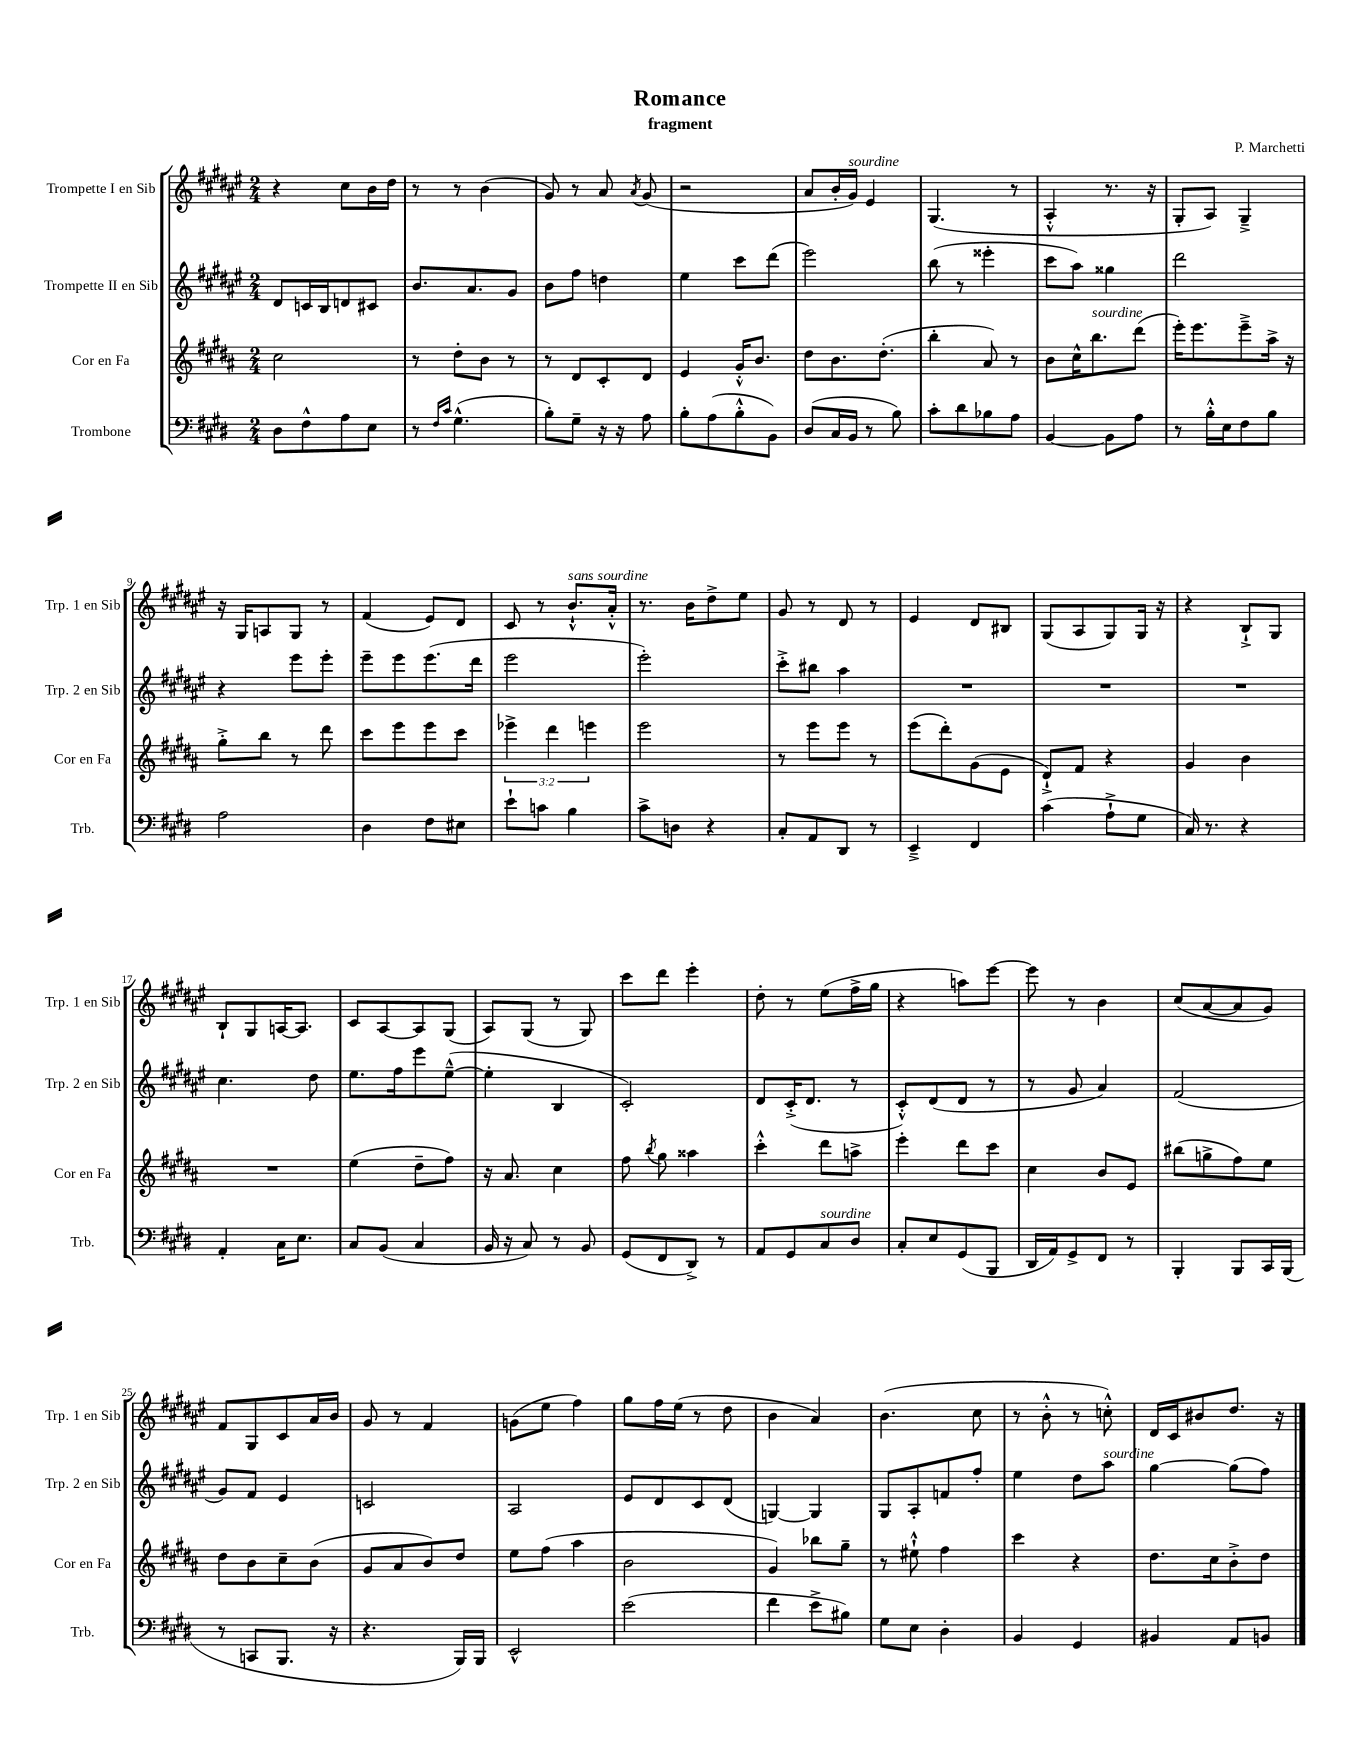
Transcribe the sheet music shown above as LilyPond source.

\header { title = "Romance" composer = "P. Marchetti" subtitle = "fragment" }
<<
\new StaffGroup <<
\new Staff = "s0" \with { instrumentName = "Trompette I en Sib" shortInstrumentName = "Trp. 1 en Sib" } {
    \clef treble \key fis \major \numericTimeSignature \time 2/4
    \autoBeamOff r4 cis''8[ b'16 dis''16] |
    r8 r8 b'4( |
    gis'8) r8 ais'8 \acciaccatura { ais'8 } gis'8( |
    r2 |
    ais'8[ b'16-. gis'16]^\markup { \italic "sourdine" }) eis'4 |
    gis4.( r8 |
    ais4-.-^ r8. r16 |
    gis8[-. ais8]) gis4---> |
    r16 gis16[ a8 gis8] r8 |
    fis'4( eis'8[) dis'8] |
    cis'8 r8 b'8.[-!-^^\markup { \italic "sans sourdine" } ais'16]-.-^ |
    r8. b'16[ dis''8-> eis''8] |
    gis'8 r8 dis'8 r8 |
    eis'4 dis'8[ bis8] |
    gis8[( ais8 gis8) gis16] r16 |
    r4 b8[-!-> gis8] |
    b8[-! gis8 a16~ a8.] |
    cis'8[ ais8~ ais8 gis8]( |
    ais8[) gis8]( r8 gis8) |
    cis'''8[ dis'''8] eis'''4-. |
    dis''8-. r8 eis''8[( fis''16-> gis''16] |
    r4 a''8[) eis'''8]~ |
    eis'''8 r8 b'4 |
    cis''8[( ais'8~ ais'8 gis'8]) |
    fis'8[ gis8 cis'8 ais'16 b'16] |
    gis'8 r8 fis'4 |
    g'8[( eis''8] fis''4) |
    gis''8[ fis''16 eis''16]( r8 dis''8 |
    b'4 ais'4) |
    b'4.( cis''8 |
    r8 b'8-.-^ r8 c''8-.-^) |
    dis'16[ cis'16 bis'8 dis''8.] r16 \bar "|." |
}
\new Staff = "s1" \with { instrumentName = "Trompette II en Sib" shortInstrumentName = "Trp. 2 en Sib" } {
    \clef treble \key fis \major \numericTimeSignature \time 2/4
    \autoBeamOff dis'8[ c'16 b16 d'8 cis'8] |
    b'8.[ ais'8. gis'8] |
    b'8[ fis''8] d''4 |
    eis''4 cis'''8[ dis'''8]( |
    eis'''2) |
    b''8( r8 eisis'''4-. |
    cis'''8[ ais''8]) gisis''4 |
    dis'''2 |
    r4 eis'''8[ eis'''8]-. |
    eis'''8[-- eis'''8 eis'''8.( dis'''16] |
    eis'''2 |
    eis'''2-.) |
    cis'''8[-.-> bis''8] ais''4 |
    R2 |
    R2 |
    R2 |
    cis''4. dis''8 |
    eis''8.[ fis''16 eis'''8 eis''8]~---^( |
    eis''4-. b4 |
    cis'2-.) |
    dis'8[ cis'16-.->( dis'8.] r8 |
    cis'8[-.-^) dis'8( dis'8] r8 |
    r8 gis'8 ais'4) |
    fis'2( |
    gis'8[) fis'8] eis'4 |
    c'2 |
    ais2 |
    eis'8[ dis'8 cis'8 dis'8]( |
    g4~) g4 |
    gis8[ ais8-. f'8 fis''8]-. |
    eis''4 dis''8[ ais''8]^\markup { \italic "sourdine" } |
    gis''4~ gis''8[( fis''8]) \bar "|." |
}
\new Staff = "s2" \with { instrumentName = "Cor en Fa" shortInstrumentName = "Cor en Fa" } {
    \clef treble \key b \major \numericTimeSignature \time 2/4 \override Staff.TupletNumber.text = #tuplet-number::calc-fraction-text
    \autoBeamOff cis''2 |
    r8 dis''8[-. b'8] r8 |
    r8 dis'8[ cis'8-. dis'8] |
    e'4 gis'16[-.-^ b'8.] |
    dis''8[ b'8. dis''8.]-.( |
    b''4-. ais'8) r8 |
    b'8[ cis''16-^ b''8.^\markup { \italic "sourdine" } dis'''8]( |
    e'''16[-.) e'''8. e'''8---> ais''16]-> r16 |
    gis''8[-.-> b''8] r8 dis'''8 |
    cis'''8[ e'''8 e'''8 cis'''8] |
    \tuplet 3/2 { ees'''4-> dis'''4 e'''4 } |
    e'''2 |
    r8 e'''8[ e'''8] r8 |
    e'''8[( dis'''8-.) gis'8( e'8] |
    dis'8[-!->) fis'8] r4 |
    gis'4 b'4 |
    R2 |
    e''4( dis''8[-- fis''8]) |
    r16 ais'8. cis''4 |
    fis''8 \acciaccatura { b''8 } gis''8 aisis''4 |
    cis'''4-.-^ dis'''8[ a''8]-> |
    e'''4-. dis'''8[ cis'''8] |
    cis''4 b'8[ e'8] |
    bis''8[( g''8-> fis''8) e''8] |
    dis''8[ b'8 cis''8-- b'8]( |
    gis'8[ ais'8 b'8) dis''8] |
    e''8[ fis''8]( ais''4 |
    b'2 |
    gis'4) bes''8[ gis''8]-- |
    r8 eis''8-!-^ fis''4 |
    cis'''4 r4 |
    dis''8.[ cis''16 b'8-.-> dis''8] \bar "|." |
}
\new Staff = "s3" \with { instrumentName = "Trombone" shortInstrumentName = "Trb." } {
    \clef bass \key e \major \numericTimeSignature \time 2/4
    \autoBeamOff dis8[ fis8-^ a8 e8] |
    r8 \grace { fis16[ cis'16] } gis4.-^( |
    b8[-.) gis8]-- r16 r16 a8 |
    b8[-. a8( b8-.-^ b,8]) |
    dis8[( cis16 b,16] r8 b8) |
    cis'8[-. dis'8 bes8 a8] |
    b,4~ b,8[ a8] |
    r8 b16[-.-^ e16 fis8 b8] |
    a2 |
    dis4 fis8[ eis8] |
    e'8[-! c'8] b4 |
    cis'8[-> d8] r4 |
    cis8[-. a,8 dis,8] r8 |
    e,4---> fis,4 |
    cis'4( a8[-!-> gis8] |
    cis16) r8. r4 |
    a,4-. cis16[ e8.] |
    cis8[ b,8]( cis4 |
    b,16 r16 cis8) r8 b,8 |
    gis,8[( fis,8 dis,8]->) r8 |
    a,8[ gis,8 cis8^\markup { \italic "sourdine" } dis8] |
    cis8[-. e8 gis,8( b,,8] |
    dis,16[ a,16) gis,8-> fis,8] r8 |
    b,,4-. b,,8[ cis,16 b,,16]( |
    r8 c,8[ b,,8.] r16 |
    r4. b,,16[) b,,16] |
    e,2-^ |
    e'2( |
    fis'4 e'8[-> bis8]) |
    gis8[ e8] dis4-. |
    b,4 gis,4 |
    bis,4 a,8[ b,8] \bar "|." |
}
>>
>>
